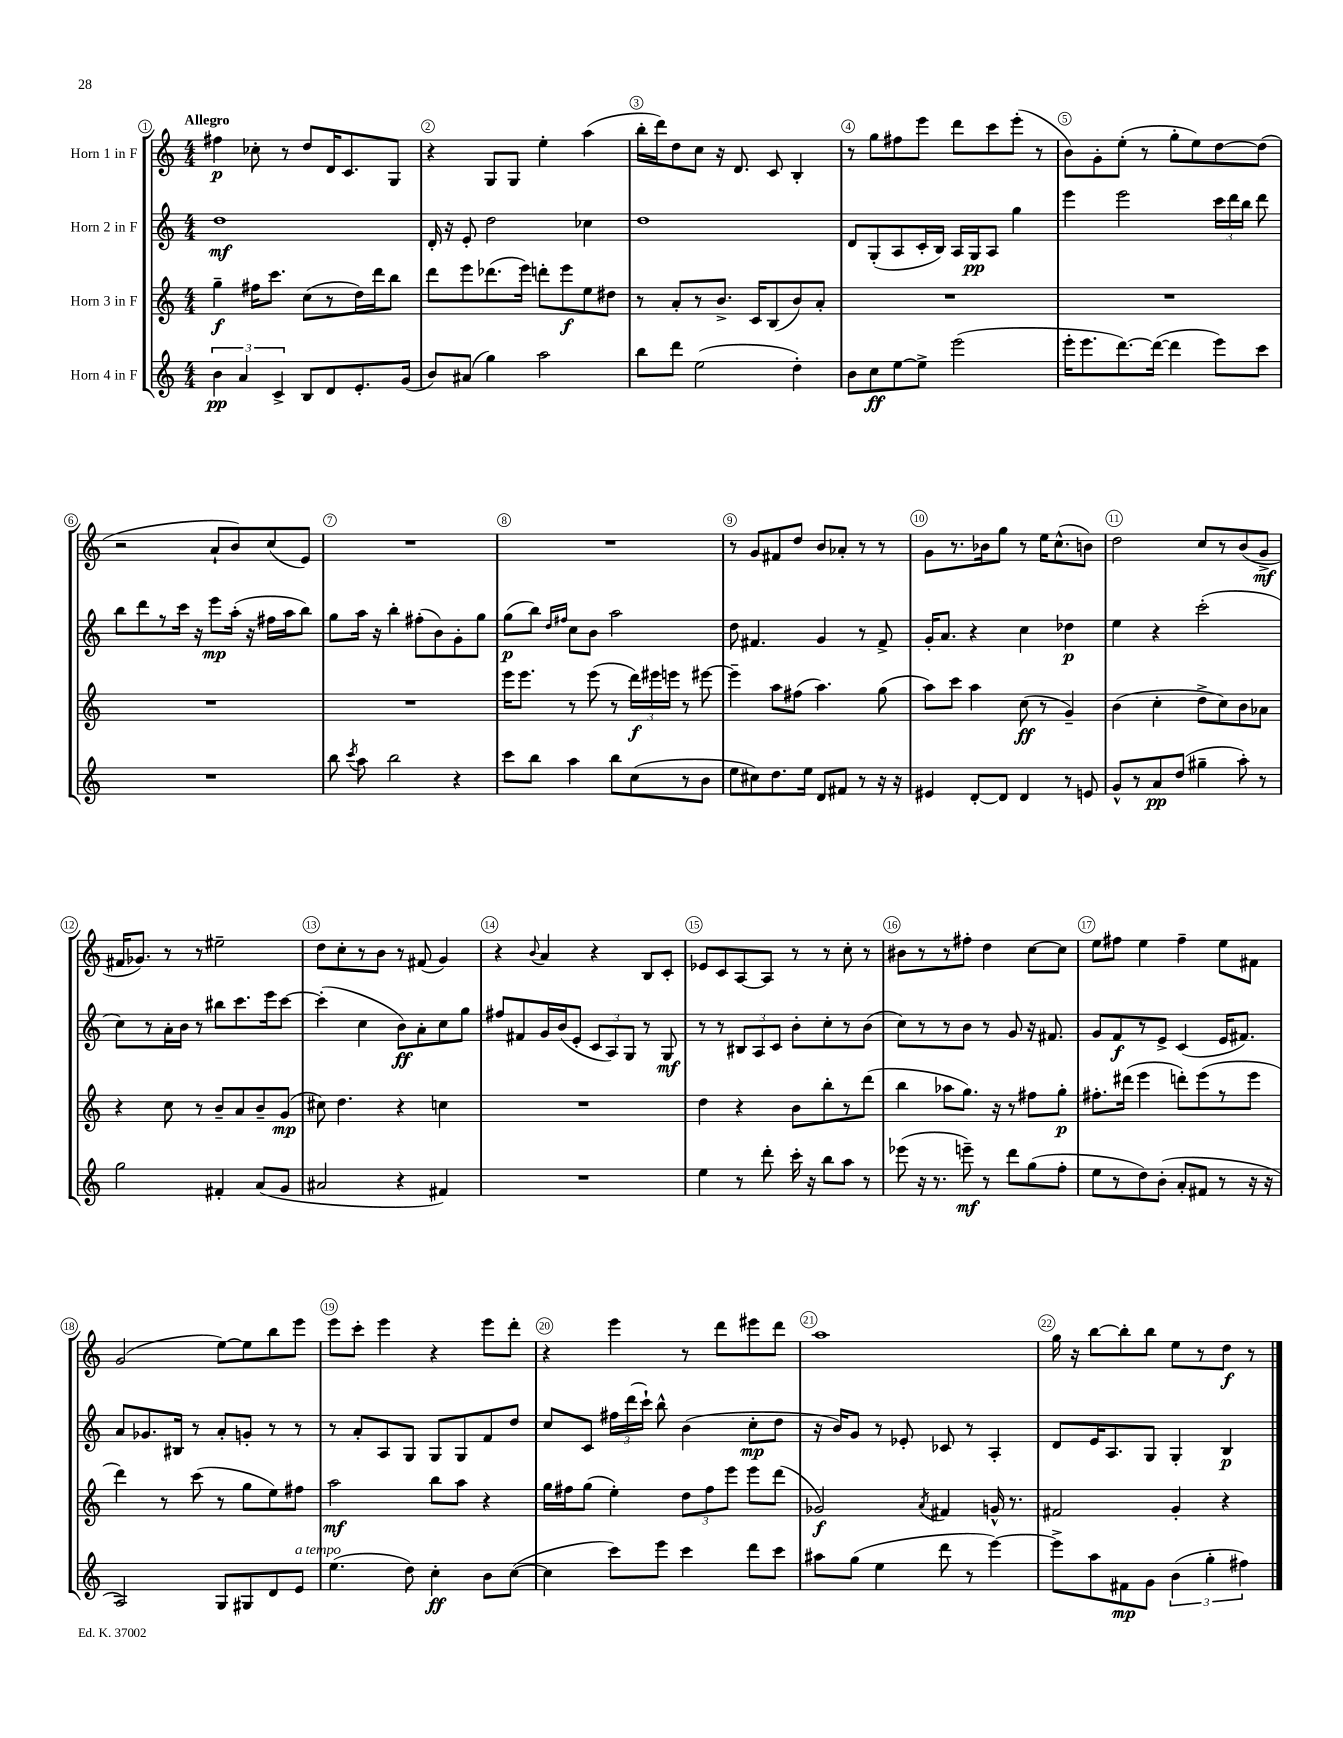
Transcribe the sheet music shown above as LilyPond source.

<<
\new StaffGroup <<
\new Staff = "s0" \with { instrumentName = "Horn 1 in F" } {
    \clef treble \key c \major \numericTimeSignature \time 4/4 \tempo "Allegro"
    \autoBeamOff fis''4\p ces''8-. r8 d''8[ d'16 c'8. g8] |
    r4 g8[ g8] e''4-. a''4( |
    b''16[-. d'''16) d''8 c''8] r16 d'8. c'8 b4-. |
    r8 g''8[ fis''8 e'''8] d'''8[ c'''8 e'''8]-.( r8 |
    b'8[) g'8-. e''8]-.( r8 g''8[-. e''8) d''8~ d''8]( |
    r2 a'8[-! b'8) c''8( e'8]) |
    R1 |
    R1 |
    r8 g'8[ fis'8 d''8] b'8[ aes'8]-. r8 r8 |
    g'8[ r8. bes'16 g''8] r8 e''16[ c''8.-^( b'8]) |
    d''2 c''8[ r8 b'8( g'8]->\mf |
    fis'16[ ges'8.]) r8 r8 eis''2-- |
    d''8[ c''8-. r8 b'8] r8 fis'8( g'4) |
    r4 \appoggiatura { b'8 } a'4 r4 b8[ c'8]-. |
    ees'8[ c'8 a8~ a8] r8 r8 c''8-. r8 |
    bis'8[ r8 r8 fis''8]-. d''4 c''8[~ c''8] |
    e''8[ fis''8] e''4 fis''4-- e''8[ fis'8] |
    g'2( e''8[~) e''8 b''8 e'''8] |
    e'''8[ c'''8]-. e'''4 r4 e'''8[ d'''8]-. |
    r4 e'''4 r8 d'''8[ eis'''8 d'''8] |
    a''1 |
    g''16 r16 b''8[~ b''8-. b''8] e''8[ r8 d''8]\f r8 \bar "|." |
}
\new Staff = "s1" \with { instrumentName = "Horn 2 in F" } {
    \clef treble \key c \major \numericTimeSignature \time 4/4
    \autoBeamOff d''1\mf |
    d'16-. r16 e'8-. d''2 ces''4 |
    d''1 |
    d'8[ g8-.( a8 c'16-. b16]) a16[ g16\pp a8] g''4 |
    e'''4 e'''2 \tuplet 3/2 { c'''16[ d'''16 b''16] } d'''8 |
    b''8[ d'''8 r8 c'''16] r16 e'''8[\mp a''16]-.( r16 fis''16[ a''16 b''8]) |
    g''8[ a''16] r16 b''4-. fis''8[-.( b'8) g'8-. g''8] |
    g''8[\p( b''8]) \grace { d''16[ fis''16] } c''8[ b'8] a''2 |
    d''8 fis'4. g'4 r8 fis'8-> |
    g'16[-. a'8.] r4 c''4 des''4\p |
    e''4 r4 c'''2-.( |
    c''8[) r8 a'16-. b'16] r8 bis''8[ c'''8. e'''16 c'''8]~ |
    c'''4-.( c''4 b'8[\ff) a'8-. c''8 g''8] |
    fis''8[ fis'8 g'16 b'16( e'8]-. \tuplet 3/2 { c'8[ a8) g8] } r8 g8\mf |
    r8 r8 \tuplet 3/2 { bis8[ a8 c'8] } b'8[-. c''8-. r8 b'8]( |
    c''8[) r8 r8 b'8] r8 g'8 r16 fis'8. |
    g'8[ f'8\f r8 e'8]-> c'4( e'16[ fis'8.]) |
    a'8[ ges'8. bis16] r8 a'8[-. g'8]-. r8 r8 |
    r8 a'8[-. a8 g8] g8[ g8 f'8 d''8] |
    c''8[ c'8] \tuplet 3/2 { fis''16[ d'''16( c'''16]-!) } b''8-^ b'4( c''8[-.\mp d''8] |
    r16 b'16[) g'8] r8 ees'8-. ces'8 r8 a4-. |
    d'8[ e'16 a8. g8] g4-. b4\p \bar "|." |
}
\new Staff = "s2" \with { instrumentName = "Horn 3 in F" } {
    \clef treble \key c \major \numericTimeSignature \time 4/4
    \autoBeamOff g''4--\f fis''16[ c'''8.] c''8[( r8 d''16) d'''16 b''8] |
    d'''8[ e'''8 des'''8.( e'''16]) d'''8[-. e'''8\f e''8 dis''8] |
    r8 a'8[-. r8 b'8.]-> c'16[ b8( b'8) a'8]-. |
    R1 |
    R1 |
    R1 |
    R1 |
    e'''16[ e'''8.] r8 e'''8( r8 \tuplet 3/2 { d'''16[\f) eis'''16 e'''16] } r8 eis'''8~ |
    eis'''4-- a''8[ fis''8]( a''4.) g''8( |
    a''8[) c'''8] a''4 c''8\ff( r8 g'4--) |
    b'4( c''4-. d''8[-> c''8) b'8 aes'8] |
    r4 c''8 r8 b'8[-- a'8 b'8-- g'8]\mp( |
    cis''8) d''4. r4 c''4 |
    R1 |
    d''4 r4 b'8[ b''8-. r8 d'''8]( |
    b''4 aes''8[ g''8.]) r16 r8 fis''8[ g''8]-.\p |
    fis''8.[-. dis'''16]( e'''4 d'''8[-.) e'''8( r8 e'''8] |
    d'''4) r8 c'''8( r8 g''8[ e''8) fis''8] |
    a''2\mf b''8[ a''8] r4 |
    g''16[ fis''16 g''8]( e''4-.) \tuplet 3/2 { d''8[ fis''8 e'''8] } e'''8[ d'''8]( |
    ges'2\f) \acciaccatura { a'8 } fis'4 g'16-^ r8. |
    fis'2 g'4-. r4 \bar "|." |
}
\new Staff = "s3" \with { instrumentName = "Horn 4 in F" } {
    \clef treble \key c \major \numericTimeSignature \time 4/4
    \autoBeamOff \tuplet 3/2 { b'4\pp a'4 c'4-> } b8[ d'8 e'8.-. g'16]( |
    b'8[) ais'8]( g''4) a''2 |
    b''8[ d'''8] e''2( d''4-.) |
    b'8[ c''8\ff e''8~ e''8]-> e'''2( |
    e'''16[-. e'''8. d'''8.~) d'''16]~( d'''4 e'''8[) c'''8] |
    R1 |
    b''8 \acciaccatura { c'''8 } a''8 b''2 r4 |
    c'''8[ b''8] a''4 b''8[ c''8( r8 b'8] |
    e''8[ cis''8) d''8. e''16] d'8[ fis'8] r8 r16 r16 |
    eis'4 d'8[~-. d'8] d'4 r8 e'8 |
    g'8[-^ r8 a'8\pp d''8]( gis''4-- a''8-.) r8 |
    g''2 fis'4-. a'8[( g'8] |
    ais'2 r4 fis'4) |
    R1 |
    e''4 r8 d'''8-. c'''16-. r16 b''8[ a''8] r8 |
    ees'''8( r16 r8. e'''8--\mf) r8 d'''8[ g''8( f''8]-. |
    e''8[ r8 d''8) b'8]-.( a'8[-. fis'8] r8 r16 r16 |
    a2) g8[ gis8 d'8 e'8]^\markup { \italic "a tempo" } |
    e''4.( d''8) c''4-.\ff b'8[ c''8]~( |
    c''4 c'''8[) e'''8] c'''4 d'''8[ c'''8] |
    ais''8[ g''8]( e''4 d'''8 r8 e'''4~) |
    e'''8[-> a''8 fis'8\mp g'8] \tuplet 3/2 { b'4( g''4-. fis''4) } \bar "|." |
}
>>
>>
\layout { \context { \Score \override BarNumber.break-visibility = ##(#f #t #t) barNumberVisibility = #all-bar-numbers-visible \override BarNumber.stencil = #(make-stencil-circler 0.1 0.3 ly:text-interface::print) } }
